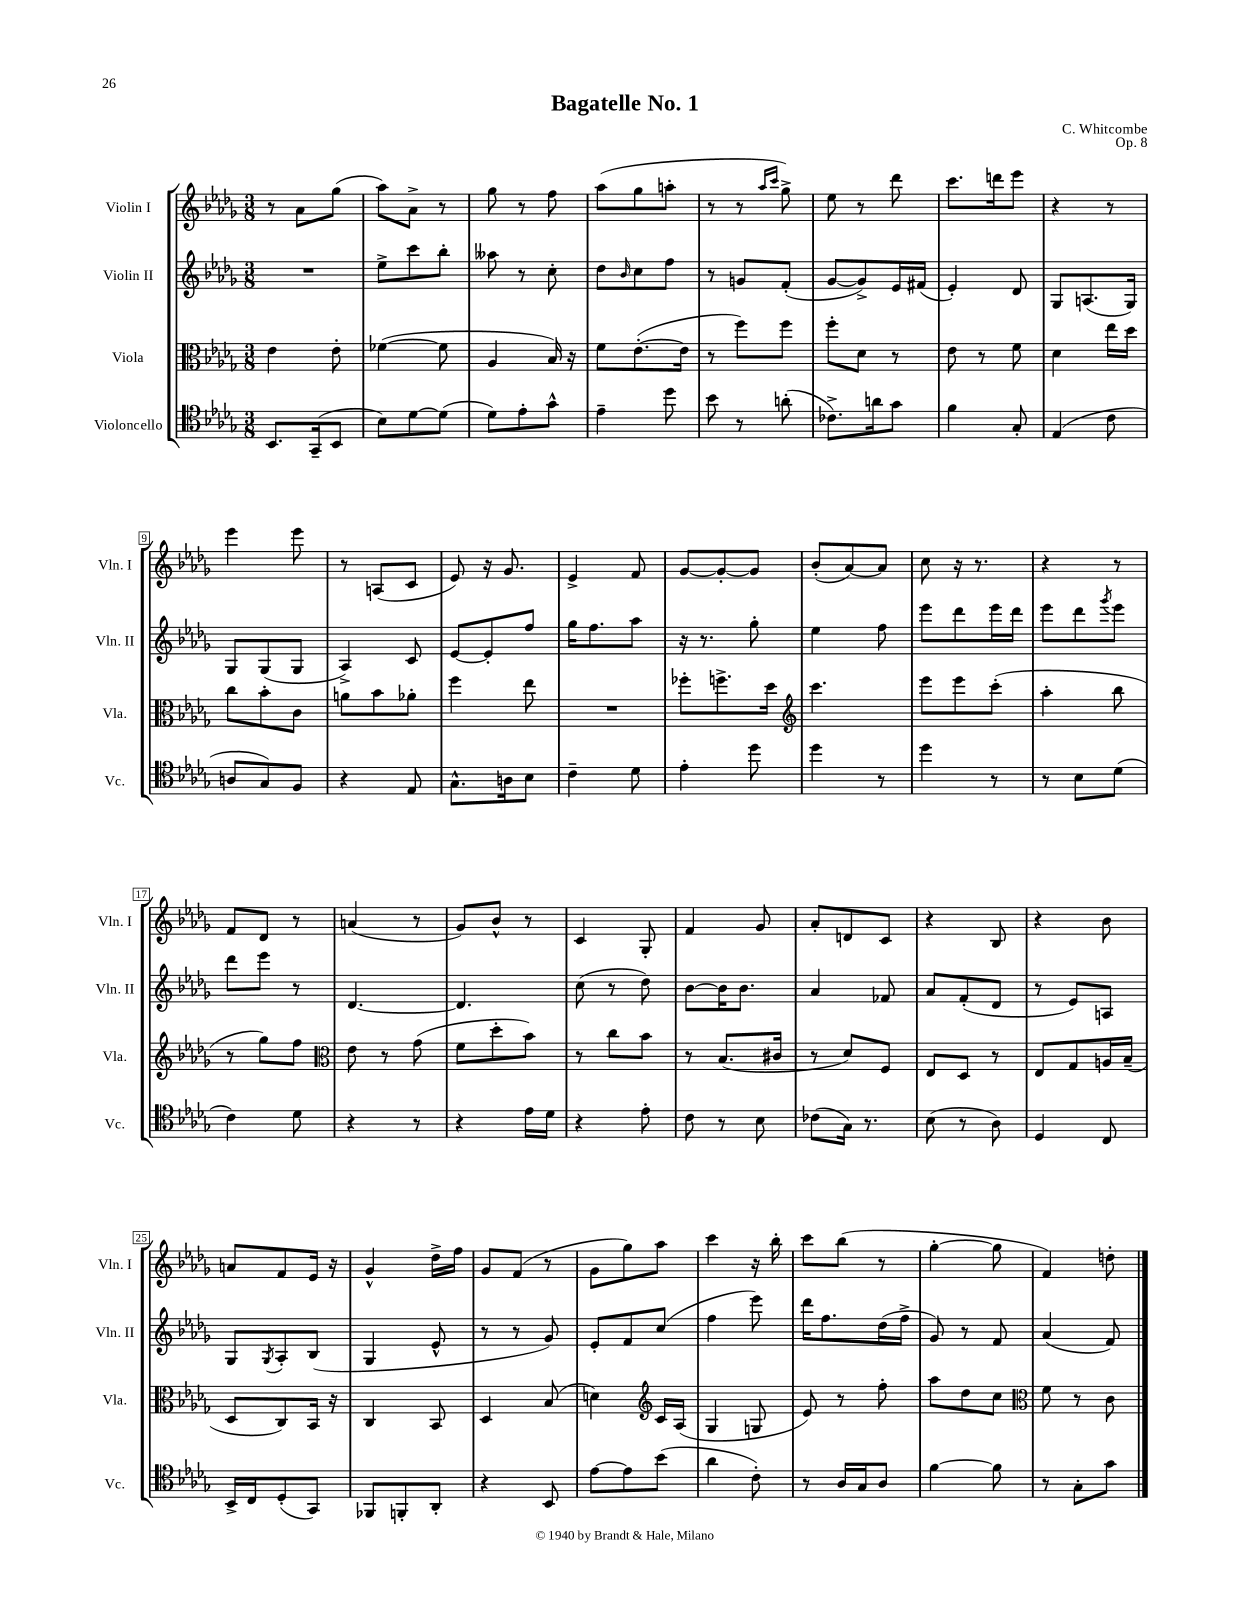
\header { title = "Bagatelle No. 1" composer = "C. Whitcombe" opus = "Op. 8" }
<<
\new StaffGroup <<
\new Staff = "s0" \with { instrumentName = "Violin I" shortInstrumentName = "Vln. I" } {
    \clef treble \key des \major \numericTimeSignature \time 3/8
    r8 aes'8 ges''8( |
    aes''8) aes'8-> r8 |
    ges''8 r8 f''8 |
    aes''8( ges''8 a''8-. |
    r8 r8 \grace { aes''16 c'''16 } ges''8->) |
    ees''8 r8 des'''8 |
    c'''8. d'''16 ees'''8 |
    r4 r8 |
    ees'''4 ees'''8 |
    r8 a8( c'8 |
    ees'8) r16 ges'8. |
    ees'4-> f'8 |
    ges'8~ ges'8~-. ges'8 |
    bes'8-.( aes'8~) aes'8 |
    c''8 r16 r8. |
    r4 r8 |
    f'8 des'8 r8 |
    a'4( r8 |
    ges'8) bes'8-^ r8 |
    c'4 ges8-. |
    f'4 ges'8 |
    aes'8-. d'8 c'8 |
    r4 bes8 |
    r4 bes'8 |
    a'8 f'8 ees'16 r16 |
    ges'4-^ des''16-> f''16 |
    ges'8 f'8( r8 |
    ges'8 ges''8) aes''8 |
    c'''4 r16 bes''16-. |
    c'''8 bes''8( r8 |
    ges''4~-. ges''8 |
    f'4) d''8-. \bar "|." |
}
\new Staff = "s1" \with { instrumentName = "Violin II" shortInstrumentName = "Vln. II" } {
    \clef treble \key des \major \numericTimeSignature \time 3/8
    R4. |
    ees''8-> c'''8 bes''8-. |
    aeses''8 r8 c''8-. |
    des''8 \grace { bes'16 } c''8 f''8 |
    r8 g'8 f'8-.( |
    ges'8~ ges'8->) ees'16 fis'16( |
    ees'4-.) des'8 |
    ges8 a8.( ges16) |
    ges8 ges8( ges8 |
    aes4->) c'8 |
    ees'8~ ees'8-. f''8 |
    ges''16 f''8. aes''8 |
    r16 r8. ges''8-. |
    ees''4 f''8 |
    ees'''8 des'''8 ees'''16 des'''16 |
    ees'''8 des'''8 \acciaccatura { ges'''8 } ees'''8 |
    des'''8 ees'''8 r8 |
    des'4.~ |
    des'4. |
    c''8( r8 des''8) |
    bes'8~ bes'16 bes'8. |
    aes'4 fes'8 |
    aes'8 f'8-.( des'8 |
    r8 ees'8) a8 |
    ges8 \acciaccatura { ges8 } aes8-. bes8( |
    ges4 ees'8-^ |
    r8 r8 ges'8) |
    ees'8-. f'8 c''8( |
    f''4 ees'''8) |
    des'''16 f''8. des''16( f''16-> |
    ges'8) r8 f'8 |
    aes'4( f'8) \bar "|." |
}
\new Staff = "s2" \with { instrumentName = "Viola" shortInstrumentName = "Vla." } {
    \clef alto \key des \major \numericTimeSignature \time 3/8
    ees'4 ees'8-. |
    fes'4~( fes'8 |
    aes4 bes16) r16 |
    f'8 ees'8.~-.( ees'16 |
    r8 f''8) f''8 |
    f''8-. des'8 r8 |
    ees'8 r8 f'8 |
    des'4 ees''16 des''16 |
    c''8 bes'8-. c'8 |
    a'8 bes'8 aes'8-. |
    f''4 ees''8 |
    R4. |
    fes''8-. f''8.-> des''16 |
    \clef treble c'''4. |
    ees'''8 ees'''8 c'''8-.( |
    aes''4-. bes''8 |
    r8 ges''8) f''8 |
    \clef alto ees'8 r8 ges'8( |
    f'8 des''8-. bes'8) |
    r8 c''8 bes'8 |
    r8 bes8.( cis'16 |
    r8 des'8) f8 |
    ees8 des8 r8 |
    ees8 ges8 a16 bes16--( |
    des8 c8) bes,16 r16 |
    c4 bes,8 |
    des4 bes8( |
    d'4) \clef treble c'16 aes16( |
    ges4 g8 |
    ees'8) r8 f''8-. |
    aes''8 des''8 c''8 |
    \clef alto f'8 r8 c'8 \bar "|." |
}
\new Staff = "s3" \with { instrumentName = "Violoncello" shortInstrumentName = "Vc." } {
    \clef tenor \key des \major \numericTimeSignature \time 3/8
    bes,8. ges,16--( bes,8 |
    bes8) des'8~ des'8( |
    des'8) ees'8-. ges'8-^ |
    ees'4-- des''8 |
    bes'8 r8 a'8-.( |
    ces'8.->) a'16 ges'8 |
    f'4 ges8-. |
    ees4( c'8 |
    a8 ges8) f8 |
    r4 ees8 |
    ges8.-^ a16 bes8 |
    c'4-- des'8 |
    ees'4-. des''8 |
    des''4 r8 |
    des''4 r8 |
    r8 bes8 des'8( |
    c'4) des'8 |
    r4 r8 |
    r4 ees'16 des'16 |
    r4 ees'8-. |
    c'8 r8 bes8 |
    ces'8( ges16) r8. |
    bes8( r8 aes8) |
    des4 c8 |
    bes,16-> c16 des8-.( ges,8) |
    fes,8 f,8-. aes,8-. |
    r4 bes,8 |
    ees'8~ ees'8 bes'8( |
    aes'4 c'8-.) |
    r8 aes16 ges16 aes8 |
    f'4~ f'8 |
    r8 ges8-. ges'8 \bar "|." |
}
>>
>>
\layout { \context { \Score \override BarNumber.stencil = #(make-stencil-boxer 0.1 0.3 ly:text-interface::print) } }
